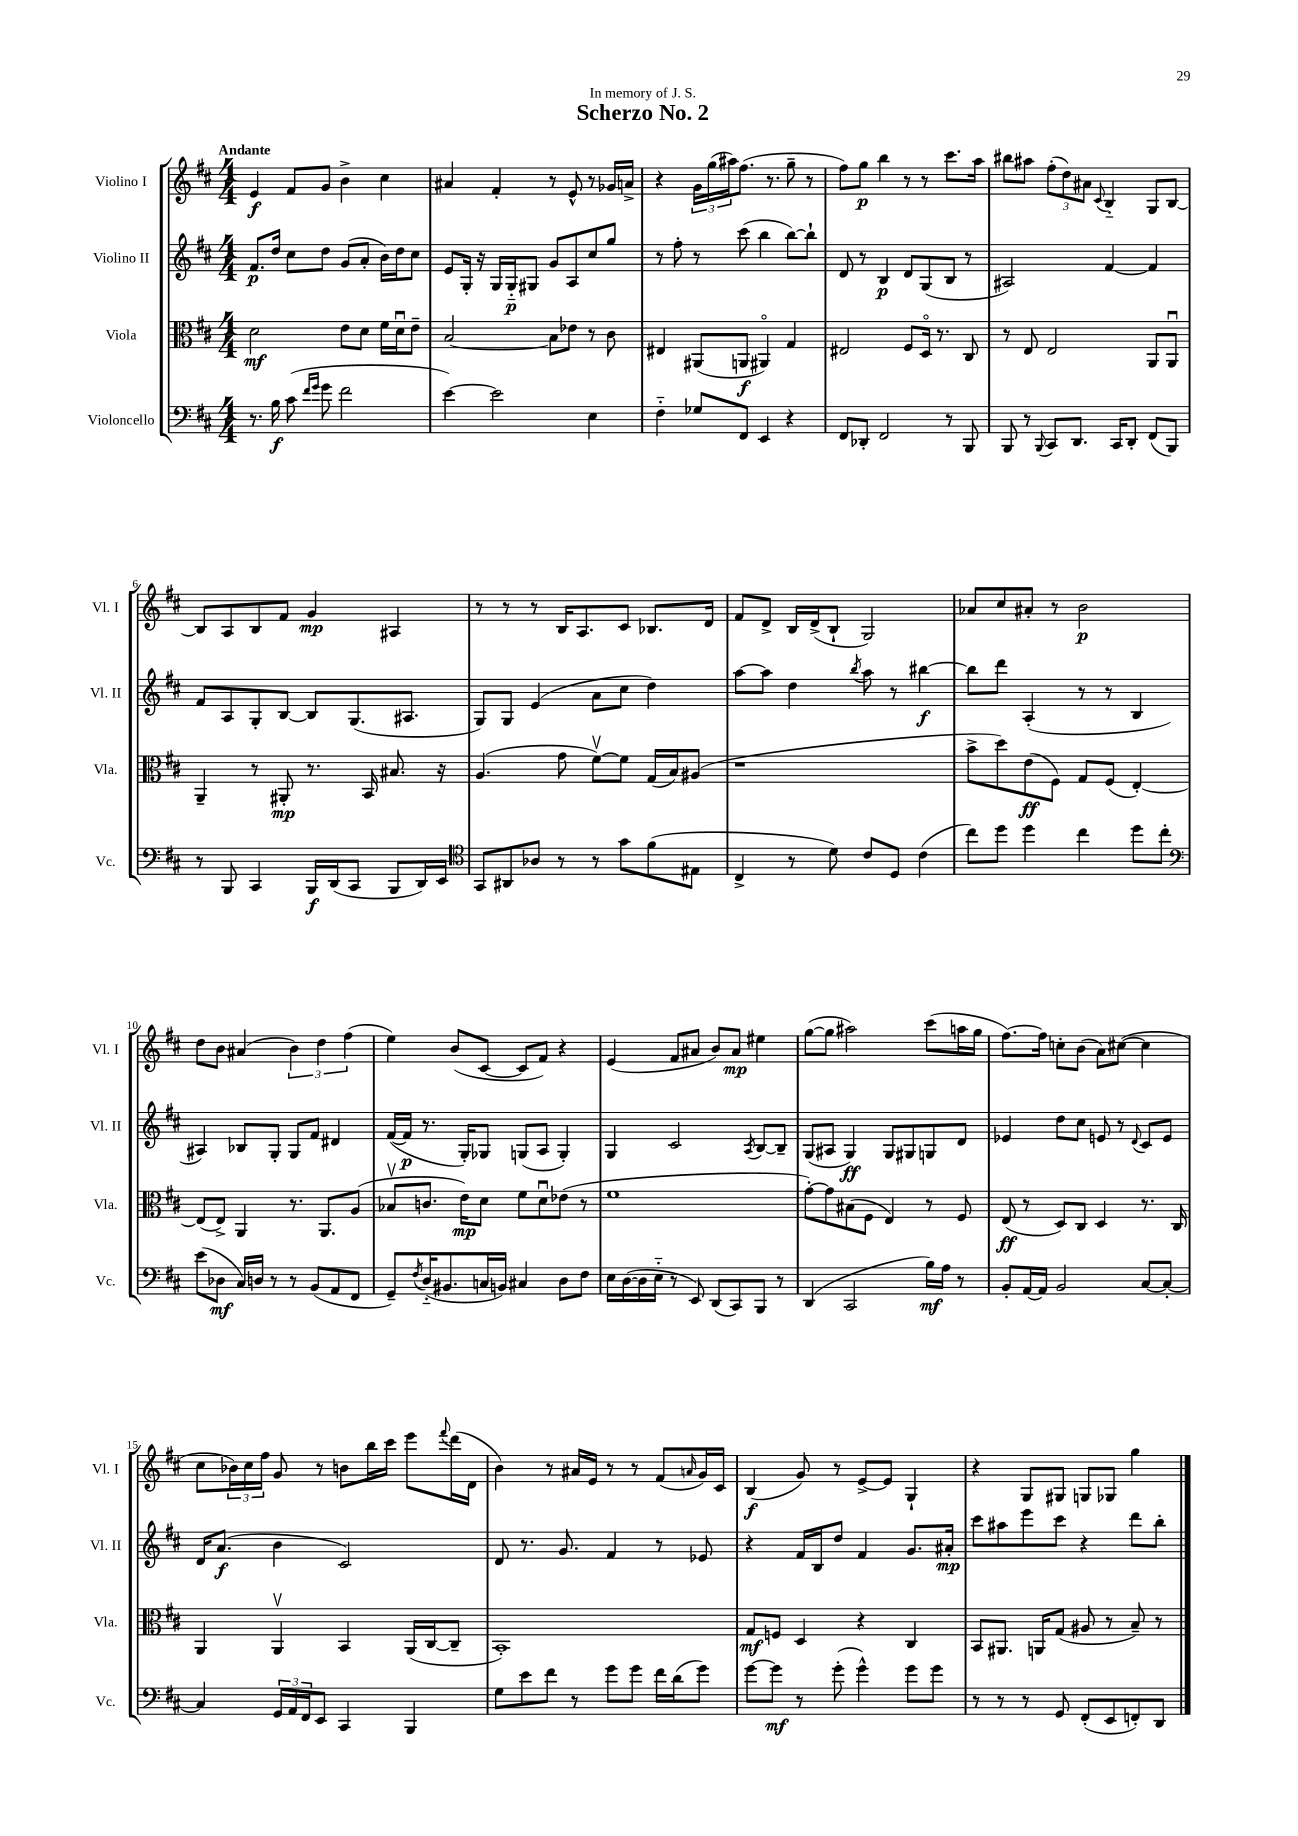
\header { title = "Scherzo No. 2" dedication = "In memory of J. S." }
<<
\new StaffGroup <<
\new Staff = "s0" \with { instrumentName = "Violino I" shortInstrumentName = "Vl. I" } {
    \clef treble \key d \major \numericTimeSignature \time 4/4 \tempo "Andante"
    e'4\f fis'8 g'8 b'4-> cis''4 |
    ais'4 fis'4-. r8 e'8-^ r8 ges'16 a'16-> |
    r4 \tuplet 3/2 { g'16 g''16( ais''16) } fis''8.( r8. g''8-- r8 |
    fis''8) g''8\p b''4 r8 r8 cis'''8. a''16 |
    bis''8 ais''8 \tuplet 3/2 { fis''8-.( d''8) ais'8 } \appoggiatura { cis'8 } b4-_ g8 b8~ |
    b8 a8 b8 fis'8 g'4\mp ais4 |
    r8 r8 r8 b16 a8. cis'8 bes8. d'16 |
    fis'8 d'8-> b16 d'16->( b8-! g2) |
    aes'8 cis''8 ais'8-. r8 b'2\p |
    d''8 b'8 ais'4( \tuplet 3/2 { b'4) d''4 fis''4( } |
    e''4) b'8( cis'8~ cis'8 fis'8) r4 |
    e'4( fis'8 ais'8 b'8) ais'8\mp eis''4 |
    g''8~( g''8 ais''2) cis'''8( a''16 g''16 |
    fis''8.~) fis''16 c''8-. b'8( a'8) cis''8~( cis''4 |
    cis''8 \tuplet 3/2 { bes'16) cis''16 fis''16 } g'8 r8 b'8 b''16 cis'''16 e'''8 \appoggiatura { fis'''8 } d'''16( d'16 |
    b'4) r8 ais'16 e'16 r8 r8 fis'8( \grace { a'16 } g'16) cis'16 |
    b4\f( g'8) r8 e'8~-> e'8 g4-! |
    r4 g8 gis8 g8 ges8 g''4 \bar "|." |
}
\new Staff = "s1" \with { instrumentName = "Violino II" shortInstrumentName = "Vl. II" } {
    \clef treble \key d \major \numericTimeSignature \time 4/4
    fis'8.\p d''16 cis''8 d''8 g'8( a'8-. b'16) d''16 cis''8 |
    e'8 g16-. r16 g16 g16-_\p gis8 g'8 a8 cis''8 g''8 |
    r8 fis''8-. r8 cis'''8( b''4 b''8~) b''8-! |
    d'8 r8 b4\p d'8 g8( b8 r8 |
    ais2) fis'4~ fis'4 |
    fis'8 a8 g8-. b8~ b8 g8.( ais8. |
    g8) g8 e'4( a'8 cis''8 d''4) |
    a''8~ a''8 d''4 \acciaccatura { b''8 } a''8 r8 bis''4~\f |
    bis''8 d'''8 a4-.( r8 r8 b4 |
    ais4) bes8 g8-. g8 fis'8 dis'4 |
    fis'16~( fis'16\p r8. g16-.) ges8 g8( a8 g4-.) |
    g4 cis'2 \acciaccatura { a8 } b8~ b8-- |
    g8( ais8 g4\ff) g8 gis8 g8 d'8 |
    ees'4 d''8 cis''8 e'8 r8 \appoggiatura { d'8 } cis'8 e'8 |
    d'16 a'8.\f( b'4 cis'2) |
    d'8 r8. g'8. fis'4 r8 ees'8 |
    r4 fis'16 b16 d''8 fis'4 g'8. ais'16-.\mp |
    cis'''8 ais''8 e'''8 cis'''8 r4 d'''8 b''8-. \bar "|." |
}
\new Staff = "s2" \with { instrumentName = "Viola" shortInstrumentName = "Vla." } {
    \clef alto \key d \major \numericTimeSignature \time 4/4
    d'2\mf e'8 d'8 fis'16 d'16\downbow e'8-- |
    b2~ b8 ees'8 r8 cis'8 |
    eis4 ais,8( a,8\f ais,4\flageolet) g4 |
    eis2 fis8 d16\flageolet r8. cis8 |
    r8 e8 e2 a,8 a,8\downbow |
    a,4-- r8 ais,8-.\mp r8. b,16 bis8. r16 |
    a4.( g'8 fis'8~\upbow) fis'8 g16( b16) ais8( |
    r1 |
    b'8-> d''8) e'8\ff( fis8) g8 fis8( e4~-.) |
    e8( e8->) a,4 r8. a,8. a8( |
    bes8\upbow c'8. e'16\mp) d'8 fis'8 d'8\downbow ees'8( r8 |
    fis'1 |
    g'8~-.) g'8 bis8( fis8 e4) r8 fis8 |
    e8\ff( r8 d8) cis8 d4 r8. cis16 |
    a,4 a,4\upbow b,4 a,16( cis16~ cis8-- |
    b,1-.) |
    g8\mf f8 d4 r4 cis4 |
    b,8 ais,8. a,16 g8( ais8 r8 b8--) r8 \bar "|." |
}
\new Staff = "s3" \with { instrumentName = "Violoncello" shortInstrumentName = "Vc." } {
    \clef bass \key d \major \numericTimeSignature \time 4/4
    r8. b16\f cis'8( \grace { fis'16 g'16 } g'8 fis'2 |
    e'4~) e'2 e4 |
    fis4-_ ges8 fis,8 e,4 r4 |
    fis,8 des,8-. fis,2 r8 b,,8 |
    b,,8 r8 \appoggiatura { b,,8 } cis,8 d,8. cis,16 d,8-. fis,8( b,,8) |
    r8 b,,8 cis,4 b,,16\f d,16( cis,8 b,,8 d,16) e,16 |
    \clef tenor g,8 ais,8 aes8 r8 r8 g'8 fis'8( eis8 |
    cis4-> r8 d'8) cis'8 d8 cis'4( |
    cis''8) d''8 d''4 cis''4 d''8 cis''8-. |
    \clef bass e'8( des8\mf cis16) d16 r8 r8 b,8( a,8 fis,8 |
    g,8--) \acciaccatura { fis8 } d16-_( bis,8. c16 b,16) cis4 d8 fis8 |
    e16 d16~( d16 e16-_ r8 e,8) d,8( cis,8) b,,8 r8 |
    d,4( cis,2 b16\mf) a16 r8 |
    b,8-. a,16~ a,16 b,2 cis8~ cis8~-. |
    cis4 \tuplet 3/2 { g,16 a,16 fis,16 } e,8 cis,4 b,,4 |
    g8 e'8 fis'8 r8 g'8 g'8 fis'16 d'16( g'8) |
    g'8~ g'8\mf r8 g'8-.( g'4-^) g'8 g'8 |
    r8 r8 r8 g,8 fis,8-.( e,8 f,8-.) d,8 \bar "|." |
}
>>
>>
